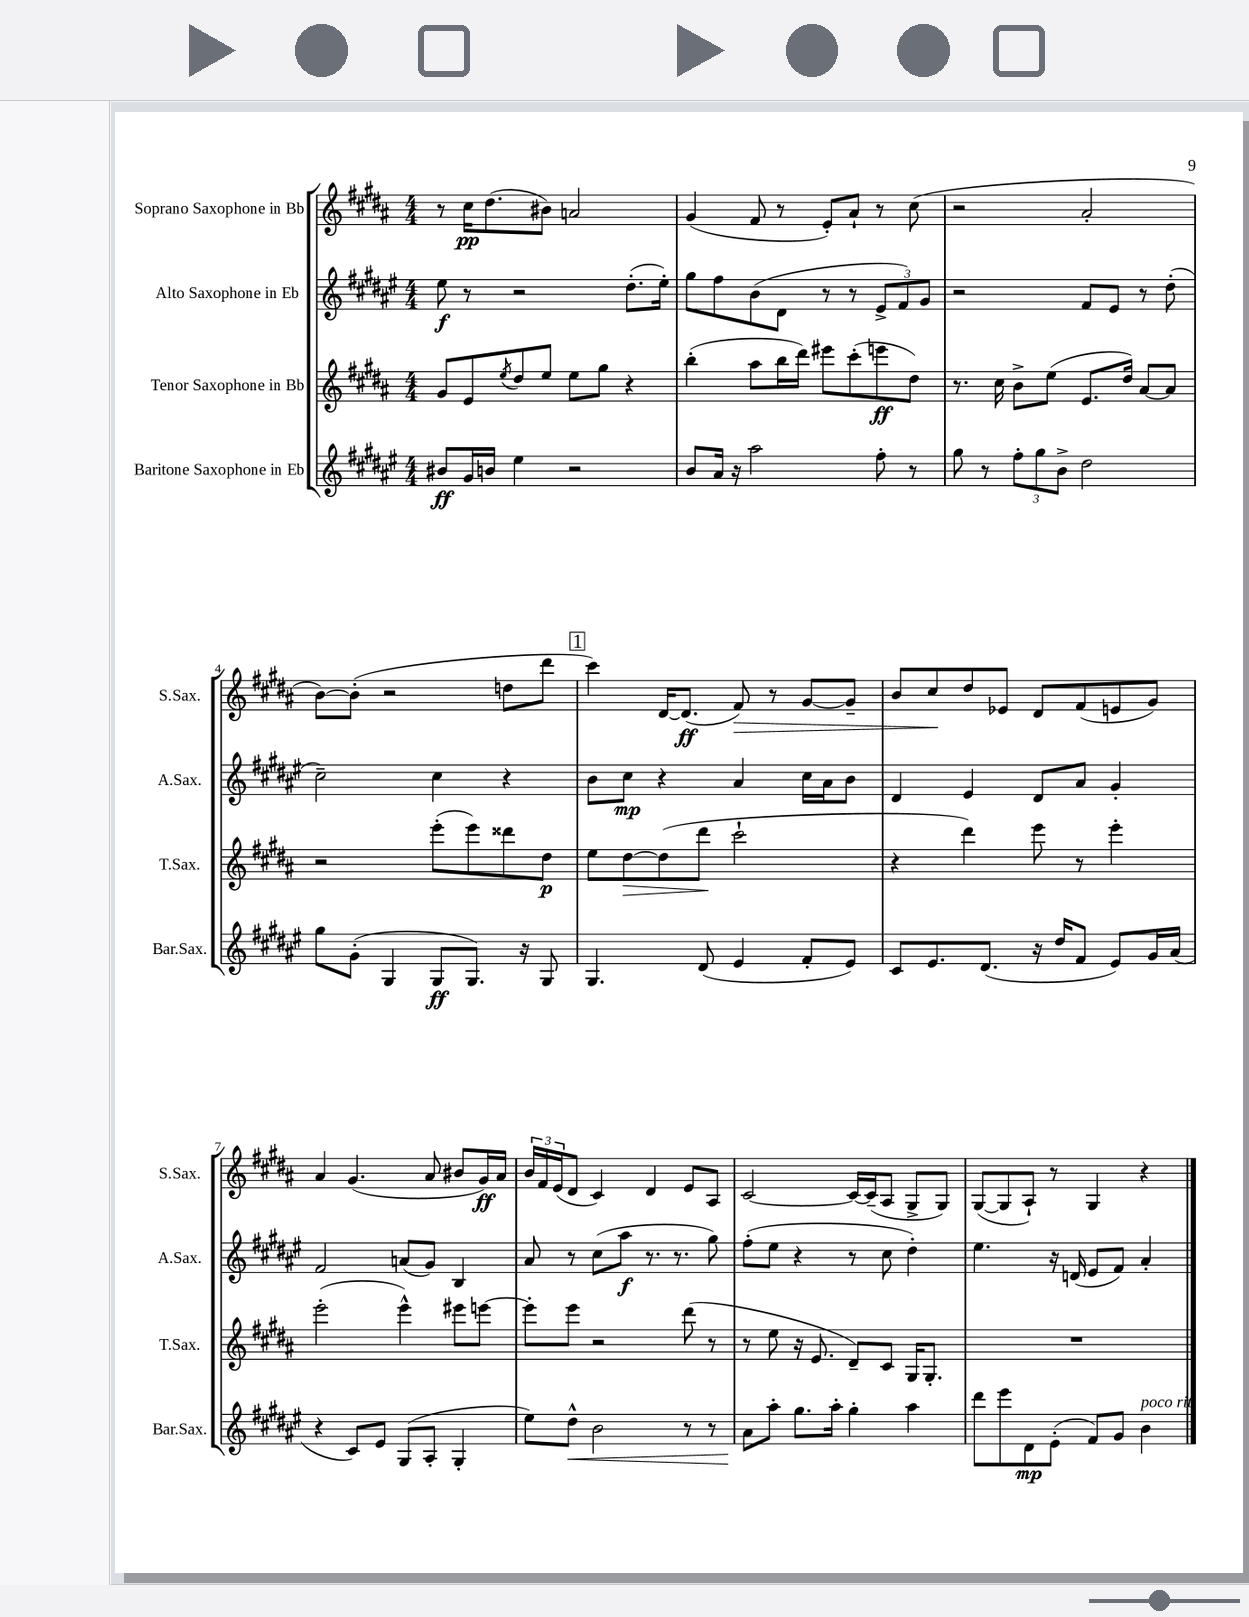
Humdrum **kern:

**kern	**kern	**kern	**kern
*staff4	*staff3	*staff2	*staff1
*clefG2	*clefG2	*clefG2	*clefG2
*k[f#c#g#d#a#e#]	*k[f#c#g#d#a#]	*k[f#c#g#d#a#e#]	*k[f#c#g#d#a#]
*M4/4	*M4/4	*M4/4	*M4/4
8b#	8g#	8ee#	8r
16g#	8e	8r	16cc#
16b	.	.	(8.dd#
.	8qee	.	.
4ee#	8dd#	2r	.
.	8ee	.	8b#)
2r	8ee	.	2a
.	8gg#	.	.
.	4r	(8.dd#'	.
.	.	16ee#')	.
=	=	=	=
8b	(4bb'	8gg#	(4g#
16a#	.	8ff#	.
16r	.	.	.
2aa#	8aa#	(8b	8f#
.	16bb	8d#	8r
.	16ddd#)	.	.
.	8eee#	8r	8e')
.	(8ccc#'	8r	8a#`
8ff#'	8eee	12e#^	8r
.	.	12f#)	.
8r	8dd#)	.	(8cc#
.	.	12g#	.
=	=	=	=
8gg#	8.r	2r	2r
8r	.	.	.
.	16cc#	.	.
12ff#'	8b^	.	.
12gg#	.	.	.
.	(8ee	.	.
12b^	.	.	.
2dd#	8.e	8f#	2a#'
.	.	8e#	.
.	16dd#)	.	.
.	[8a#	8r	.
.	8a#]	(8dd#'	.
=	=	=	=
8gg#	2r	2cc#~)	[8b)
(8g#'	.	.	(8b']
4G#	.	.	2r
8G#	(8eee'	4cc#	.
8.G#)	8eee)	.	.
.	8ddd##	4r	8dd
16r	.	.	.
8G#	8dd#	.	8ddd#
=	=	=	=
4.G#	8ee	8b	4ccc#)
.	[8dd#	8cc#	.
.	(8dd#]	4r	[16d#
.	.	.	(8.d#]
(8d#	8ddd#	.	.
4e#	2ccc#`	4a#	8f#)
.	.	.	8r
8f#'	.	16cc#	[8g#
.	.	16a#	.
8e#)	.	8b	8g#~]
=	=	=	=
8c#	4r	4d#	8b
8.e#	.	.	8cc#
.	4ddd#)	4e#	8dd#
(8.d#	.	.	.
.	.	.	8e-
16r	8eee	8d#	8d#
16dd#	.	.	.
8f#	8r	8a#	(8f#
8e#)	4eee'	4g#'	8e
16g#	.	.	8g#)
(16a#	.	.	.
=	=	=	=
4r	(2eee'	2f#	4a#
8c#)	.	.	(4.g#
8e#	.	.	.
(8G#	4eee^^)	(8a	.
8A#'	.	8g#)	8a#
4G#'	8eee#	4B	8b#
.	[8eee	.	16g#)
.	.	.	16a#
=	=	=	=
8ee#)	8eee']	8a#	24b
.	.	.	24f#
.	.	.	(24e
8dd#^^	8eee	8r	8d#
2b	2r	(8cc#	4c#)
.	.	8aa#	.
.	.	8.r	4d#
.	.	8.r	.
8r	(8ddd#	.	8e
8r	8r	8gg#)	8A#
=	=	=	=
8a#	8r	(8ff#'	[2c#
8aa#'	8ee	8ee#	.
8.gg#	16r	4r	.
.	8.e	.	.
16aa#'	.	.	.
4gg#'	8d#~)	8r	16c#_
.	.	.	(16c#~]
.	8c#	8cc#	8A#
4aa#	16G#	4dd#')	8G#^
.	8.G#'	.	.
.	.	.	8G#)
=	=	=	=
8ddd#	1r	4.ee#	([8G#
8eee#	.	.	8G#]
8d#	.	.	8A#`)
(8e#'	.	16r	8r
.	.	(16d	.
8f#)	.	8e#	4G#
8g#	.	8f#)	.
4b	.	4a#'	4r
==	==	==	==
*-	*-	*-	*-
